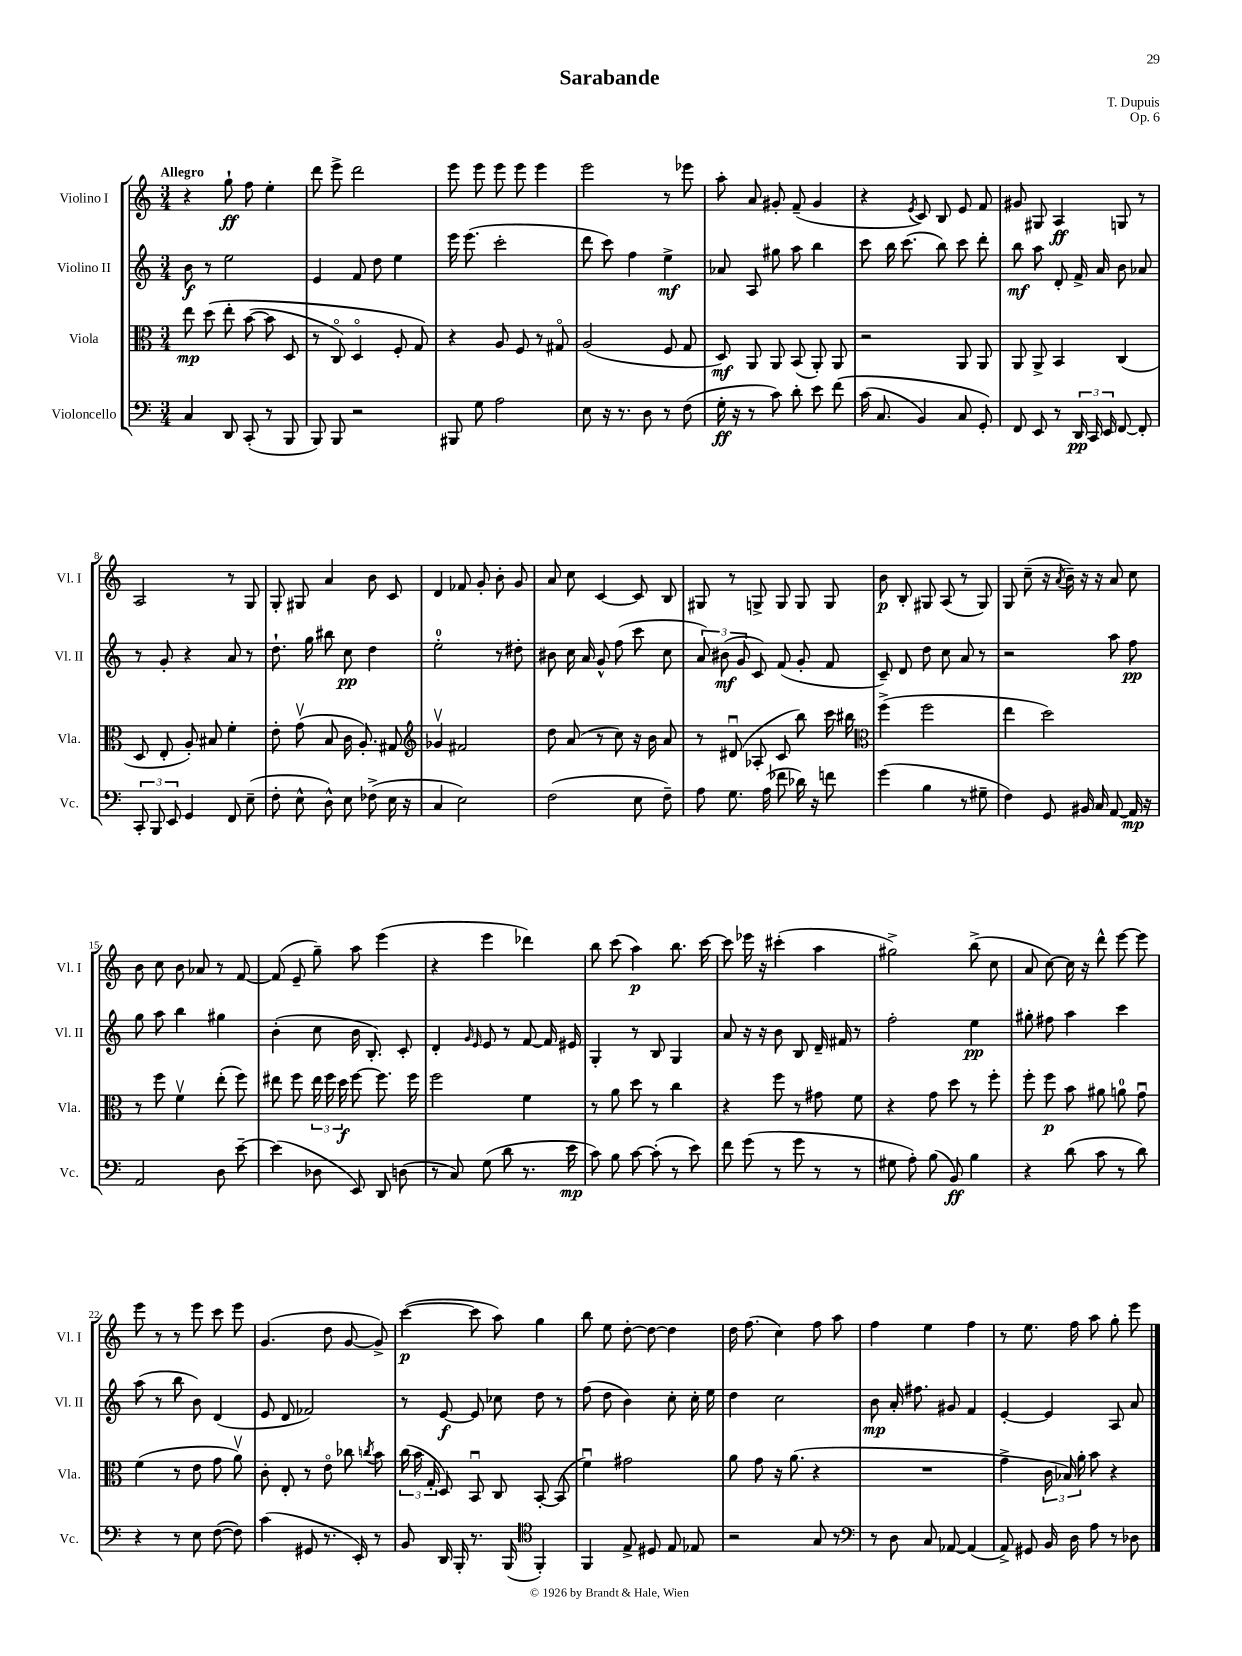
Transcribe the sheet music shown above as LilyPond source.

\header { title = "Sarabande" composer = "T. Dupuis" opus = "Op. 6" }
<<
\new StaffGroup <<
\new Staff = "s0" \with { instrumentName = "Violino I" shortInstrumentName = "Vl. I" } {
    \clef treble \key c \major \numericTimeSignature \time 3/4 \tempo "Allegro"
    \autoBeamOff r4 g''8-!\ff f''8 e''4-. |
    d'''8 e'''8-> d'''2 |
    e'''8 e'''8 e'''8 e'''8 e'''4 |
    e'''2 r8 ees'''8 |
    a''8-. a'8 gis'8-. f'8--( gis'4 |
    r4 \acciaccatura { e'8 } c'8) b8 e'8 f'8 |
    gis'8 gis8 a4\ff g8 r8 |
    a2 r8 g8 |
    g8-. gis8 a'4 b'8 c'8 |
    d'4 fes'8 g'8-. b'8-. g'8 |
    a'8 c''8 c'4~ c'8 b8 |
    gis8 r8 g8-> g8 g8 g8 |
    b'8\p b8-. gis8 a8( r8 gis8) |
    g8 c''8--( r16 \acciaccatura { a'8 } b'16--) r16 r16 a'8 c''8 |
    b'8 c''8 b'8 aes'8 r8 f'8~ |
    f'8( e'8-- g''8--) a''8 e'''4( |
    r4 e'''4 des'''4) |
    b''8 c'''8( a''4\p) b''8. c'''16~ |
    c'''8 ees'''16 r16 cis'''4-.( a''4 |
    gis''2->) b''8->( c''8 |
    a'8 c''8~) c''16 r16 d'''8-^ e'''8~ e'''8 |
    e'''8 r8 r8 e'''8 c'''8 e'''8 |
    g'4.( d''8 g'8~ g'8->) |
    c'''4~\p( c'''8 a''8) g''4 |
    b''8 e''8 d''8~-. d''8~ d''4 |
    d''16 f''8.( c''4) f''8 a''8 |
    f''4 e''4 f''4 |
    r8 e''8. f''16 a''8 g''8-. e'''8 \bar "|." |
}
\new Staff = "s1" \with { instrumentName = "Violino II" shortInstrumentName = "Vl. II" } {
    \clef treble \key c \major \numericTimeSignature \time 3/4
    \autoBeamOff b'8\f r8 e''2 |
    e'4 f'8 d''8 e''4 |
    e'''16 e'''8.( c'''2-. |
    d'''8 c'''8) f''4 e''4->\mf |
    aes'8 a8 gis''8 a''8 b''4 |
    c'''8 b''16 c'''8.( b''8) c'''8 d'''8-. |
    b''8\mf a''8 d'8-. f'16-> a'16 b'8 aes'8 |
    r8 g'8-. r4 a'8 r8 |
    d''8.-! g''16 bis''8 c''8\pp d''4 |
    e''2-0-. r8 dis''8-. |
    bis'8 c''16 a'16 g'8-^ f''8( c'''8 c''8 |
    \tuplet 3/2 { a'8) bis'8\mf( g'8 } c'8) f'8( g'8-. f'8 |
    c'8--) d'8 d''8 c''8 a'8 r8 |
    r2 a''8 f''8\pp |
    g''8 a''8 b''4 gis''4 |
    b'4-.( c''8 b'16 b8.-.) c'8-. |
    d'4-. \grace { g'16 e'16 } e'8 r8 f'8~ f'16 eis'16 |
    g4-. r8 b8 g4 |
    a'8 r16 r16 b'8 b8 d'16-- fis'16 r8 |
    f''2-. e''4\pp |
    gis''8-. fis''8 a''4 c'''4 |
    a''8( r8 b''8 b'8) d'4( |
    e'8 d'8 fes'2) |
    r8 e'8~\f e'8 ces''8 d''8 r8 |
    f''8( d''8 b'4) c''8-. c''16-. e''16 |
    d''4 c''2 |
    b'8\mp a'16-. fis''8. gis'8 f'4 |
    e'4~-. e'4 a8 a'8 \bar "|." |
}
\new Staff = "s2" \with { instrumentName = "Viola" shortInstrumentName = "Vla." } {
    \clef alto \key c \major \numericTimeSignature \time 3/4
    \autoBeamOff e''8\mp d''8\( e''8-. b'8~( b'8 d8 |
    r8 c8\flageolet) d4\flageolet f8-. g8\) |
    r4 a8 f8 r8 gis8\flageolet |
    a2( f8 g8 |
    d8\mf) a,8 a,8 b,8( a,8-.) a,8 |
    r2 a,8 a,8 |
    a,8 a,8-> b,4 c4( |
    d8 e8-. a8-.) bis8 f'4-. |
    e'8-. g'8\upbow( b8 c'16 a8.-.) gis8 |
    \clef treble ges'4\upbow fis'2 |
    d''8 a'8( r8 c''8) r16 b'16 a'8 |
    r8 dis'8\downbow( aes8-. c'8 b''8) c'''16 bis''16 |
    \clef alto f''4->( f''2 |
    e''4 d''2) |
    r8 f''8 f'4\upbow e''8-.( f''8) |
    eis''8 f''8 \tuplet 3/2 { eis''16 f''16 d''16\f } f''8~ f''8. f''16 |
    f''2 f'4 |
    r8 a'8 d''8 r8 c''4 |
    r4 f''8 r8 gis'8 f'8 |
    r4 g'8 d''8 r8 f''8-. |
    f''8-. f''8\p b'8 ais'8 a'8-0 g'8\downbow |
    f'4( r8 e'8 g'8 a'8\upbow) |
    c'8-. e8-. r8 e'8\flageolet ces''8 \acciaccatura { c''8 } b'8 |
    \tuplet 3/2 { c''16( b'16 g16-. } d8) b,8\downbow c8 b,8~-. b,8( |
    f'4\downbow) gis'2 |
    a'8 g'8 r16 a'8.( r4 |
    R2. |
    g'4-> \tuplet 3/2 { c'16 bes16) a'16-. } b'8 r4 \bar "|." |
}
\new Staff = "s3" \with { instrumentName = "Violoncello" shortInstrumentName = "Vc." } {
    \clef bass \key c \major \numericTimeSignature \time 3/4
    \autoBeamOff c4 d,8 c,8-.( r8 b,,8 |
    b,,8) b,,8 r2 |
    bis,,8 g8 a2 |
    e8 r16 r8. d8 r8 f8( |
    g16-.\ff r16 r8 c'8) d'8-. e'8 f'8\( |
    c'16( c8. b,4) c8 g,8-.\) |
    f,8 e,8 r8 \tuplet 3/2 { d,16\pp c,16 e,16 } f,8~ f,8-. |
    \tuplet 3/2 { c,8-. b,,8 e,8 } g,4 f,8 e8--( |
    f8-. e8-^ d8-^) e8 fes8->( e16 r16 |
    c4 e2) |
    f2( e8 f8--) |
    a8 g8. a16( fes'8 des'16) r16 f'8 |
    g'4( b4 r8 gis8-- |
    f4) g,8 bis,16 c16 a,8~ a,16\mp r16 |
    a,2 d8 e'8~-- |
    e'4( des8 e,8) d,8 d8( |
    r8 c8) g8( d'8 r8. e'16\mp |
    c'8) b8 c'8~ c'8-.( r8 e'8) |
    f'8 g'8( r8 g'8 r8 r8 |
    gis8 a8-.) b8( b,8\ff) b4 |
    r4 d'8( c'8 r8 d'8) |
    r4 r8 e8 f8~( f8) |
    c'4( gis,8 r8. e,16-.) r8 |
    b,8 d,16 b,,16-. r8. b,,16( \clef tenor f,4-.) |
    f,4 e8-> dis8 e8 ees8 |
    r2 g8 r8 |
    \clef bass r8 d8 c8 aes,8~ aes,4( |
    a,8->) gis,8 b,16 d16 a8 r8 des8 \bar "|." |
}
>>
>>
